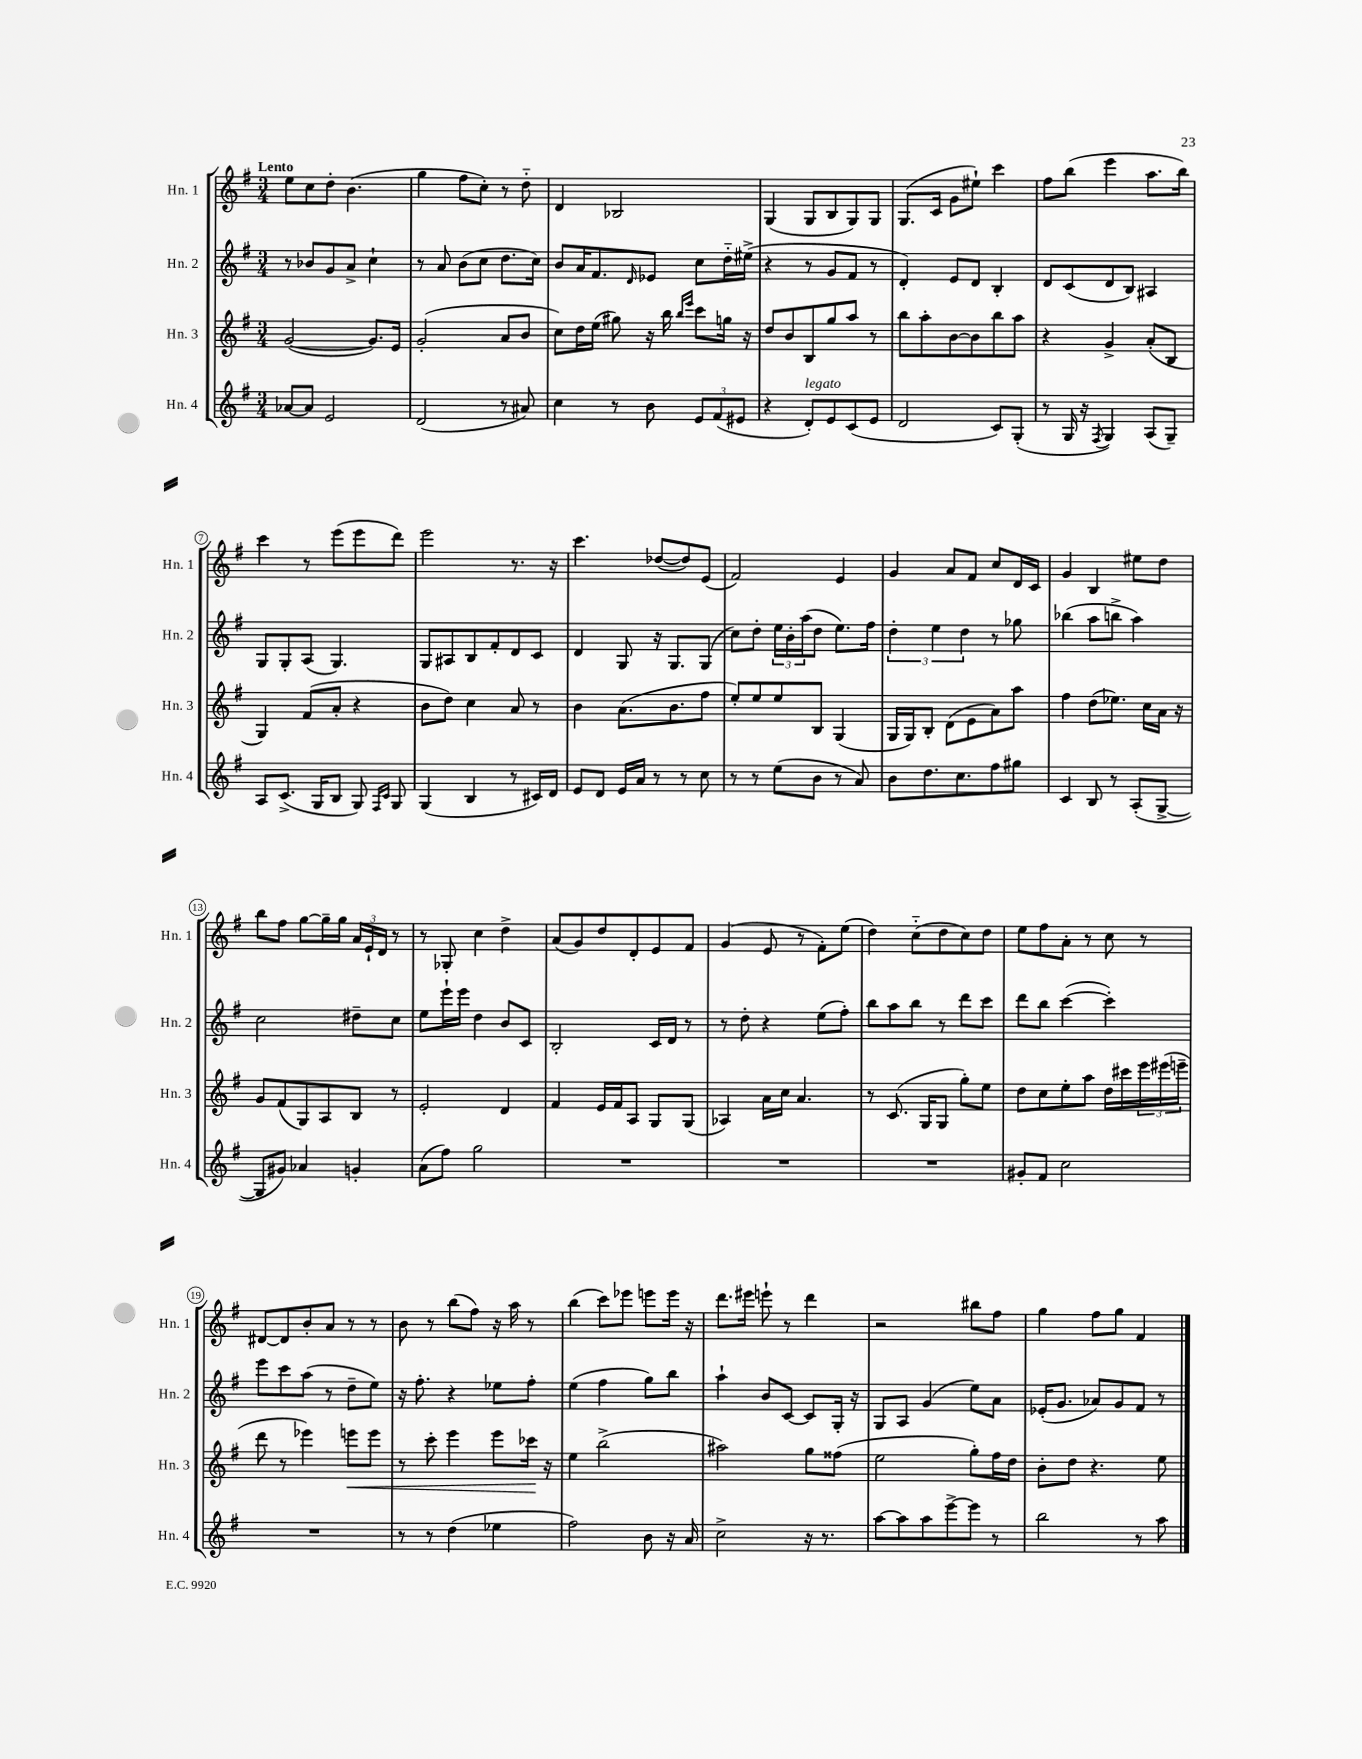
<<
\new StaffGroup <<
\new Staff = "s0" \with { instrumentName = "Hn. 1" shortInstrumentName = "Hn. 1" } {
    \clef treble \key g \major \numericTimeSignature \time 3/4 \tempo "Lento"
    e''8 c''8 d''8-. b'4.( |
    g''4 fis''8 c''8-.) r8 d''8-_ |
    d'4 bes2 |
    g4( g8 b8 g8) g8 |
    g8.( c'16 g'8 eis''8-!) c'''4 |
    fis''8 b''8( e'''4 a''8. b''16) |
    c'''4 r8 e'''8( e'''8 d'''8) |
    e'''2 r8. r16 |
    c'''4. des''8~( des''8) e'8( |
    fis'2) e'4 |
    g'4 a'8 fis'8 c''8 d'16 c'16 |
    g'4 b4 eis''8 d''8 |
    b''8 fis''8 g''8~ g''16-- g''16 \tuplet 3/2 { a'16 e'16-! d'16 } r8 |
    r8 ges8-. c''4 d''4-> |
    a'8( g'8) d''8 d'8-. e'8 fis'8 |
    g'4( e'8 r8 fis'8-.) e''8( |
    d''4) c''8-_( d''8 c''8) d''8 |
    e''8 fis''8 a'8-. r8 c''8 r8 |
    dis'8~ dis'8 b'8-. a'8 r8 r8 |
    b'8 r8 b''8( fis''8) r16 a''16 r8 |
    b''4( c'''8) ees'''8 e'''8 e'''16 r16 |
    d'''8. eis'''16 e'''8-! r8 d'''4 |
    r2 bis''8 fis''8 |
    g''4 fis''8 g''8 fis'4 \bar "|." |
}
\new Staff = "s1" \with { instrumentName = "Hn. 2" shortInstrumentName = "Hn. 2" } {
    \clef treble \key g \major \numericTimeSignature \time 3/4
    r8 bes'8 g'8 a'8-> c''4-! |
    r8 a'8 b'8( c''8 d''8. c''16) |
    b'8 a'16 fis'8. \grace { d'16 } ees'8 c''8 d''16-_ eis''16->( |
    r4 r8 g'8 fis'8 r8 |
    d'4-.) e'8 d'8 b4-. |
    d'8 c'8( d'8 b8) ais4 |
    g8 g8-. a8( g4.) |
    g8 ais8 b8 fis'8-. d'8 c'8 |
    d'4 g8 r16 g8. g8( |
    c''8) d''8-. \tuplet 3/2 { e''16 b'16-. a''16( } d''8 e''8.) fis''16 |
    \tuplet 3/2 { d''4-. e''4 d''4 } r8 ges''8 |
    bes''4( a''8 b''8-> a''4) |
    c''2 dis''8-- c''8 |
    e''8 e'''16-! e'''16 d''4 b'8 c'8 |
    b2-. c'16 d'16 r8 |
    r8 d''8-. r4 e''8( fis''8-.) |
    b''8 a''8 b''8 r8 d'''8 c'''8 |
    d'''8 b''8 c'''4~( c'''4-.) |
    e'''8 c'''8 a''8( r8 d''8-- e''8) |
    r16 fis''8.-. r4 ees''8 fis''8-. |
    e''4( fis''4 g''8) b''8 |
    a''4-! b'8 c'8~ c'8 g16-. r16 |
    g8 a8 g'4( e''8) a'8 |
    ees'16-.( g'8. aes'8) g'8 fis'8 r8 \bar "|." |
}
\new Staff = "s2" \with { instrumentName = "Hn. 3" shortInstrumentName = "Hn. 3" } {
    \clef treble \key g \major \numericTimeSignature \time 3/4
    g'2~( g'8.) e'16 |
    g'2-.( a'8 b'8 |
    c''8) d''16 e''16( gis''8) r16 b''16 \grace { b''16 e'''16 } c'''8 g''16 r16 |
    d''8 b'8 b8 g''8 a''8 r8 |
    b''8 a''8-. b'8~ b'8 b''8 a''8 |
    r4 g'4-> a'8-.( b8 |
    g4) fis'8( a'8-. r4 |
    b'8 d''8) c''4 a'8 r8 |
    b'4 a'8.( b'8. fis''8 |
    e''8-.) e''8 e''8 b8 g4( |
    g16 g16) b8-. d'8( e'8 a'8) a''8 |
    fis''4 d''8( ees''8.) c''16 a'16 r16 |
    g'8 fis'8( g8) a8 b8 r8 |
    e'2-. d'4 |
    fis'4 e'16 fis'16 a8 g8 g8( |
    aes4) a'16 c''16 a'4. |
    r8 c'8.( g16 g8 g''8-.) e''8 |
    d''8 c''8 e''8-. a''8 d''16 cis'''16 \tuplet 3/2 { e'''16 eis'''16( e'''16-- } |
    d'''8 r8 ees'''4) e'''8\< e'''8 |
    r8 c'''8-. e'''4 e'''8 ces'''16\! r16 |
    e''4 b''2->( |
    ais''2) g''8 fisis''8( |
    e''2 g''8-.) fis''16 d''16 |
    b'8-. d''8 r4. e''8 \bar "|." |
}
\new Staff = "s3" \with { instrumentName = "Hn. 4" shortInstrumentName = "Hn. 4" } {
    \clef treble \key g \major \numericTimeSignature \time 3/4
    aes'8~ aes'8 e'2 |
    d'2( r8 ais'8) |
    c''4 r8 b'8 \tuplet 3/2 { e'8 fis'8( eis'8 } |
    r4 d'8-.^\markup { \italic "legato" }) e'8 c'8( e'8 |
    d'2 c'8) g8-.( |
    r8 g16 r16 \acciaccatura { fis8 } g4) a8( g8--) |
    a8 c'8.->( g16 b8 g8) \grace { fis16 c'16 } g8 |
    g4( b4 r8 cis'16) d'16 |
    e'8 d'8 e'16 a'16 r8 r8 c''8 |
    r8 r8 e''8( b'8 r8 a'8) |
    b'8 d''8. c''8. fis''8 gis''8 |
    c'4 b8 r8 a8-.( g8~-> |
    g8 gis'8) aes'4 g'4-. |
    a'8( fis''8) g''2 |
    R2. |
    R2. |
    R2. |
    gis'8-. fis'8 c''2 |
    R2. |
    r8 r8 d''4( ees''4 |
    fis''2) b'8 r16 a'16 |
    c''2-> r16 r8. |
    a''8~ a''8 a''8 e'''8~-> e'''8 r8 |
    b''2 r8 a''8 \bar "|." |
}
>>
>>
\layout { \context { \Score \override BarNumber.stencil = #(make-stencil-circler 0.1 0.3 ly:text-interface::print) } }
